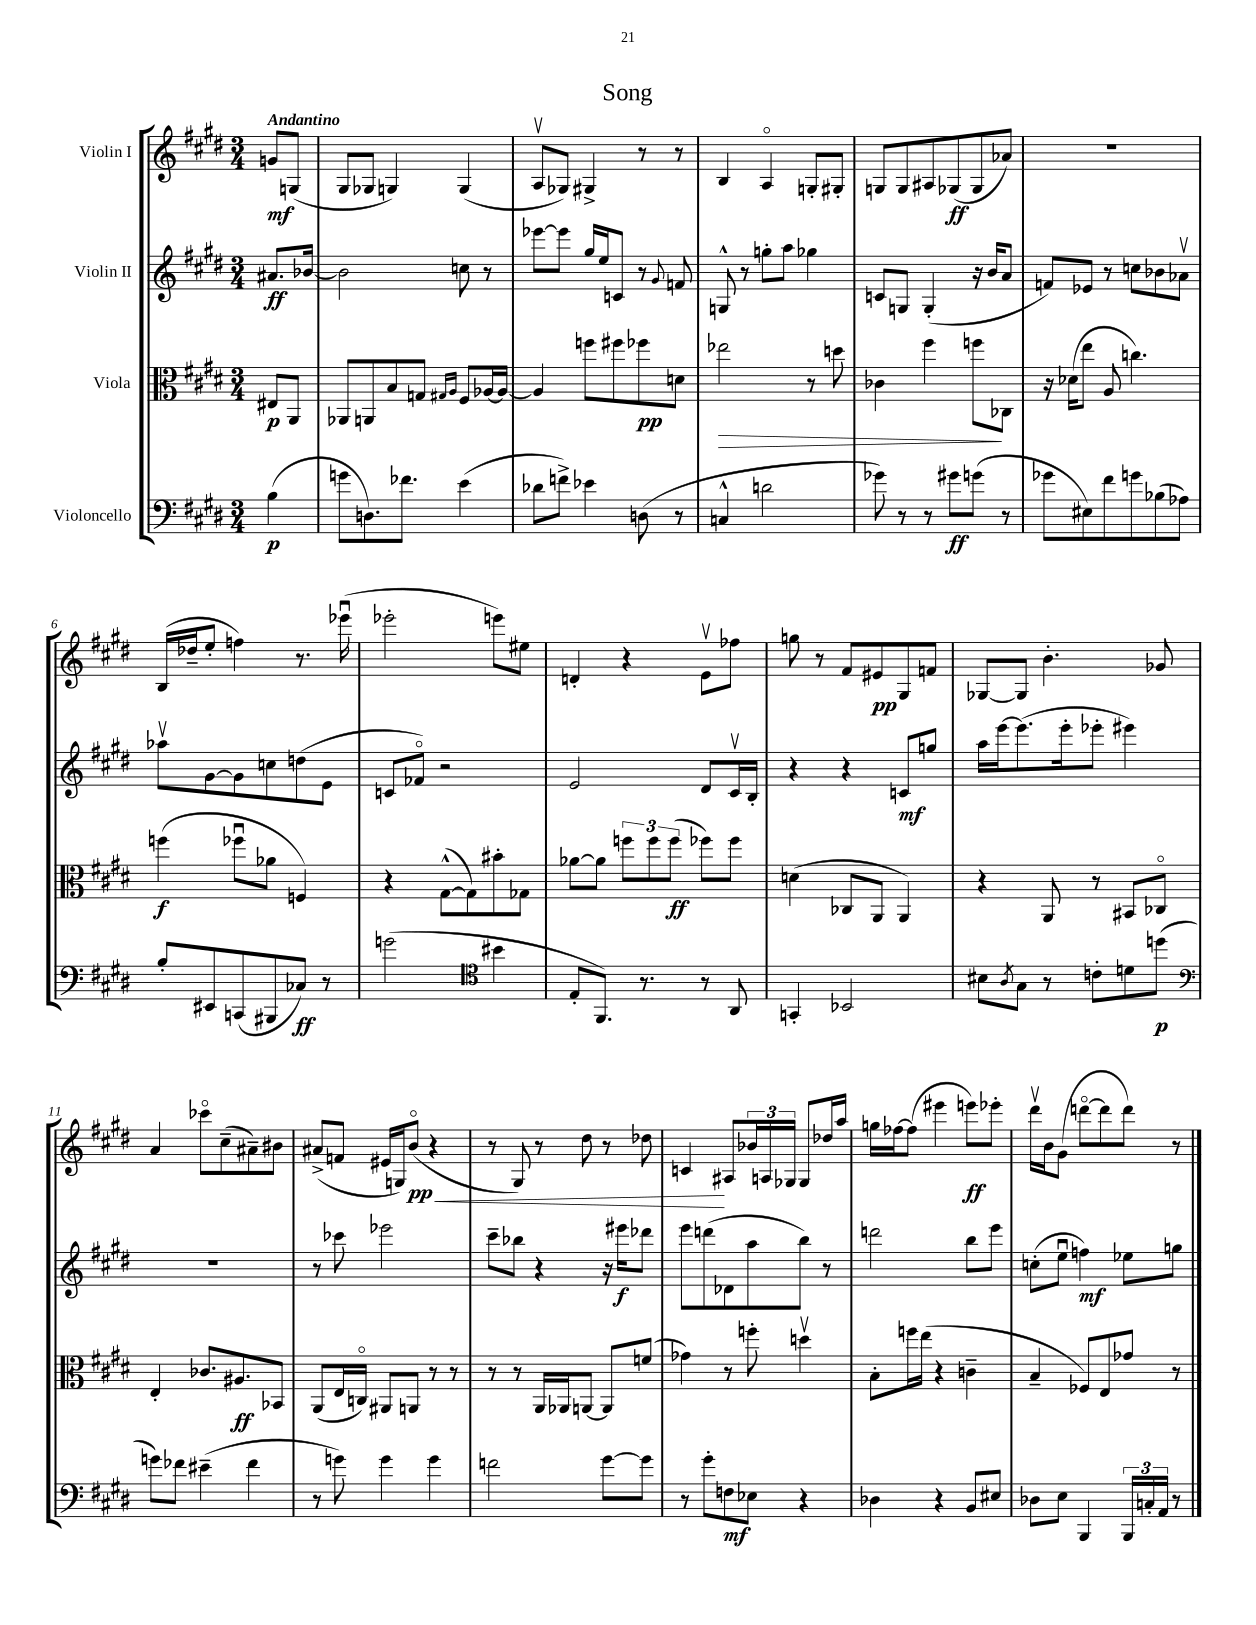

**kern	**dynam	**kern	**dynam	**kern	**dynam	**kern	**dynam
*part4	*part4	*part3	*part3	*part2	*part2	*part1	*part1
*staff4	*staff4	*staff3	*staff3	*staff2	*staff2	*staff1	*staff1
*I"Violoncello	*	*I"Viola	*	*I"Violin II	*	*I"Violin I	*
*clefF4	*	*clefC3	*	*clefG2	*	*clefG2	*
*k[f#c#g#d#]	*	*k[f#c#g#d#]	*	*k[f#c#g#d#]	*	*k[f#c#g#d#]	*
*M3/4	*	*M3/4	*	*M3/4	*	*M3/4	*
=	=	=	=	=	=	=	=
!	!	!	!	!	!	!LO:TX:a:B:t=Andantino	!
(4B\	p	8E#X/L	p	8.a#X/L	ff	8gn/L	mf
.	.	8AA/J	.	.	.	(8Gn/J	.
.	.	.	.	[16b-X/Jk	.	.	.
=1	=1	=1	=1	=1	=1	=1	=1
8gn\L	.	8AA-X/L	.	2b-\]	.	8G#/L	.
8.Dn\)	.	8AAn/	.	.	.	8G-X/J	.
.	.	8B/	.	.	.	4Gn/)	.
8.f-X\J	.	.	.	.	.	.	.
.	.	8Gn/J	.	.	.	.	.
.	.	16qqG#X/LL	.	.	.	.	.
.	.	16qqA/JJ	.	.	.	.	.
(4e\	.	8F#/L	.	8ccn\	.	(4G/	.
.	.	[16A-X/L	.	8r	.	.	.
.	.	16A-/JJ_	.	.	.	.	.
=2	=2	=2	=2	=2	=2	=2	=2
8d-X\L	.	4A-/]	.	[8eee-X\L	.	8Av/L	.
8fn^\J)	.	.	.	8eee-\J]	.	8G-X/J)	.
4e-X\	.	8ffn\L	.	16gg#/LL	.	4G#X^/	.
.	.	.	.	16ee/J	.	.	.
.	.	8ff#X\	.	8cn/J	.	.	.
(8Dn\	.	8ff-X\	pp	8r	.	8r	.
.	.	.	.	8qqg#/	.	.	.
8r	.	8dn\J	.	8fn/	.	8r	.
=3	=3	=3	=3	=3	=3	=3	=3
!	!	!	!LO:HP:b	!	!	!	!
4Cn^^/	.	2ee-X\	>	8Gn^^/	.	4B/	.
.	.	.	.	8r	.	.	.
2dn\	.	.	.	8ggn'\L	.	4A/	.
.	.	.	.	8aa\J	.	.	.
.	.	8r	.	4gg-X\	.	8Gn'/L	.
.	.	8ddn\	.	.	.	8G#X'/J	.
=4	=4	=4	=4	=4	=4	=4	=4
8g-X\)	.	4c-X\	.	8cn/L	.	8Gn/L	.
8r	.	.	.	8Gn/J	.	8G/	.
8r	.	4ff#\	.	(4G'/	.	8A#X/	.
8g#X\L	ff	.	.	.	.	(8G-X/	ff
(8gn\J	.	8ffn\L	.	16r	.	8G-/	.
.	.	.	.	16b/KL	.	.	.
8r	.	8C-X\J	]	8a/J	.	8a-X/J)	.
=5	=5	=5	=5	=5	=5	=5	=5
8g-X\L	.	16r	.	8fn/L)	.	2.r	.
.	.	(16d-X\KL	.	.	.	.	.
8E#X\)	.	8ee\J	.	8e-X/J	.	.	.
8f#\	.	8A/	.	8r	.	.	.
8gn\	.	4.ccn\)	.	8ccn\L	.	.	.
(8B-X\	.	.	.	8b-X\	.	.	.
8A-X\J)	.	.	.	8a-Xv\J	.	.	.
!!LO:LB:g=z
=6	=6	=6	=6	=6	=6	=6	=6
8B'/L	.	(4ffn\	f	8aa-Xv\L	.	(16B/LL	.
.	.	.	.	.	.	16dd-X~/J	.
8EE#X/	.	.	.	[8g#\	.	8ee'/J	.
(8CCn/	.	8ff-Xu\L	.	8g#\]	.	4ffn\)	.
8BBB#X/	.	8a-X\J	.	8ccn\	.	.	.
8C-X/J)	ff	4Fn/)	.	(8ddn\	.	8.r	.
8r	.	.	.	8e\J	.	.	.
.	.	.	.	.	.	(16eee-Xu\	.
=7	=7	=7	=7	=7	=7	=7	=7
(2gn\	.	4r	.	8cn/L	.	2eee-X'\	.
.	.	.	.	8f-X/J)	.	.	.
.	.	([8G#^^\L	.	2r	.	.	.
.	.	8G#\])	.	.	.	.	.
*clefC4	*	*	*	*	*	*	*
4b#X\	.	8b#X'\	.	.	.	8eeen\L)	.
.	.	8G-X\J	.	.	.	8ee#X\J	.
=8	=8	=8	=8	=8	=8	=8	=8
8E'/L	.	[8a-X\L	.	2e/	.	4dn'/	.
8.FF#/J)	.	8a-\J]	.	.	.	.	.
.	.	12ffn\L	.	.	.	4r	.
8.r	.	.	.	.	.	.	.
.	.	12ff\	.	.	.	.	.
.	.	(12ff\J	ff	.	.	.	.
8r	.	8ff-X\L)	.	8d#/L	.	8ev\L	.
8AA/	.	8ff-\J	.	16c#v/L	.	8ff-X\J	.
.	.	.	.	16B'/JJ	.	.	.
=9	=9	=9	=9	=9	=9	=9	=9
4GGn'/	.	(4dn\	.	4r	.	8ggn\	.
.	.	.	.	.	.	8r	.
2BB-X/	.	8C-X/L	.	4r	.	8f#/L	.
.	.	8AA/J	.	.	.	8e#X/	pp
.	.	4AA/)	.	8cn/L	mf	8G#/	.
.	.	.	.	8ggn/J	.	8fn/J	.
=10	=10	=10	=10	=10	=10	=10	=10
8B#X\L	.	4r	.	16aa\LL	.	[8G-X/L	.
.	.	.	.	[16eee\J	.	.	.
8qA/	.	.	.	.	.	.	.
8G#\J	.	.	.	(8.eee\]	.	8G-/J]	.
8r	.	8AA/	.	.	.	4.b'\	.
.	.	.	.	16eee'\k	.	.	.
8cn'\L	.	8r	.	8eee-X'\J	.	.	.
8dn\	.	8BB#X/L	.	4eee#X\)	.	.	.
(8ddn\J	p	8C-X/J	.	.	.	8g-X/	.
!!LO:LB:g=z
=11	=11	=11	=11	=11	=11	=11	=11
*clefF4	*	*	*	*	*	*	*
8gn\L)	.	4E'/	.	2.r	.	4a/	.
8f-X\J	.	.	.	.	.	.	.
(4e#X~\	.	8.c-X/L	.	.	.	8ccc-X\L	.
.	.	.	.	.	.	(8cc#~\	.
.	.	8.A#X/	ff	.	.	.	.
4f-\	.	.	.	.	.	8a#X~\)	.
.	.	8BB-X/J	.	.	.	8b#X\J	.
=12	=12	=12	=12	=12	=12	=12	=12
8r	.	(8AA/L	.	8r	.	(8a#X^/L	.
8gn\)	.	16E/L	.	8ccc-X\	.	8fn/J	.
.	.	16Cn/JJ)	.	.	.	.	.
4g\	.	8AA#X/L	.	2eee-X\	.	16e#X/LL	.
.	.	.	.	.	.	16Gn/J)	.
!	!	!	!	!	!	!	!LO:HP:b
.	.	8AAn/J	.	.	.	(8b/J	< pp
4g\	.	8r	.	.	.	4r	.
.	.	8r	.	.	.	.	.
=13	=13	=13	=13	=13	=13	=13	=13
2fn\	.	8r	.	8ccc#~\L	.	8r	.
.	.	8r	.	8bb-X\J	.	8G#/)	.
.	.	16AA/LL	.	4r	.	8r	.
.	.	16AA-X/J	.	.	.	.	.
.	.	[8AAn/J	.	.	.	8dd#\	.
[8g#\L	.	8AA/L]	.	16r	.	8r	.
.	.	.	.	16eee#X\KL	f	.	.
8g#\J]	.	(8fn/J	.	8ddd-X\J	.	8dd-X\	.
=14	=14	=14	=14	=14	=14	=14	=14
8r	.	4g-X\)	.	8eee\L	.	4cn/	.
8g#'\L	.	.	.	(8dddn\	.	.	.
8Fn\	mf	8r	.	8d-X\	.	8A#X/L	[
8E-X\J	.	8ffn'\	.	8aa\	.	24b-X/L	.
.	.	.	.	.	.	24An/	.
.	.	.	.	.	.	24G-X/JJ	.
4r	.	4ddnv\	.	8bb\J)	.	8G-/L	.
.	.	.	.	8r	.	16dd-X/L	.
.	.	.	.	.	.	16aa/JJ	.
=15	=15	=15	=15	=15	=15	=15	=15
4D-X\	.	8B'\L	.	2dddn\	.	16ggn\LL	.
.	.	.	.	.	.	[16ff-X\J	.
.	.	16ffn\L	.	.	.	(8ff-\J]	.
.	.	(16ee\JJ	.	.	.	.	.
4r	.	4r	.	.	.	4eee#X\	.
8BB/L	.	4cn~\	.	8bb\L	.	8eeen\L)	ff
8E#X/J	.	.	.	8eee\J	.	8eee-X'\J	.
=16	=16	=16	=16	=16	=16	=16	=16
8D-X\L	.	4B~/	.	(8ccn'\L	.	16ddd#v\LL	.
.	.	.	.	.	.	16b\J	.
8E\J	.	.	.	8eeu\J	.	(8g#\J	.
4BBB/	.	8F-X/L)	.	4ffn\)	mf	[8dddn\L	.
.	.	8E/	.	.	.	8ddd\]	.
24BBB/LL	.	8g-X/J	.	8ee-X\L	.	8ddd\J)	.
24Cn'/	.	.	.	.	.	.	.
24AA/JJ	.	.	.	.	.	.	.
8r	.	8r	.	8ggn\J	.	8r	.
==	==	==	==	==	==	==	==
*-	*-	*-	*-	*-	*-	*-	*-
